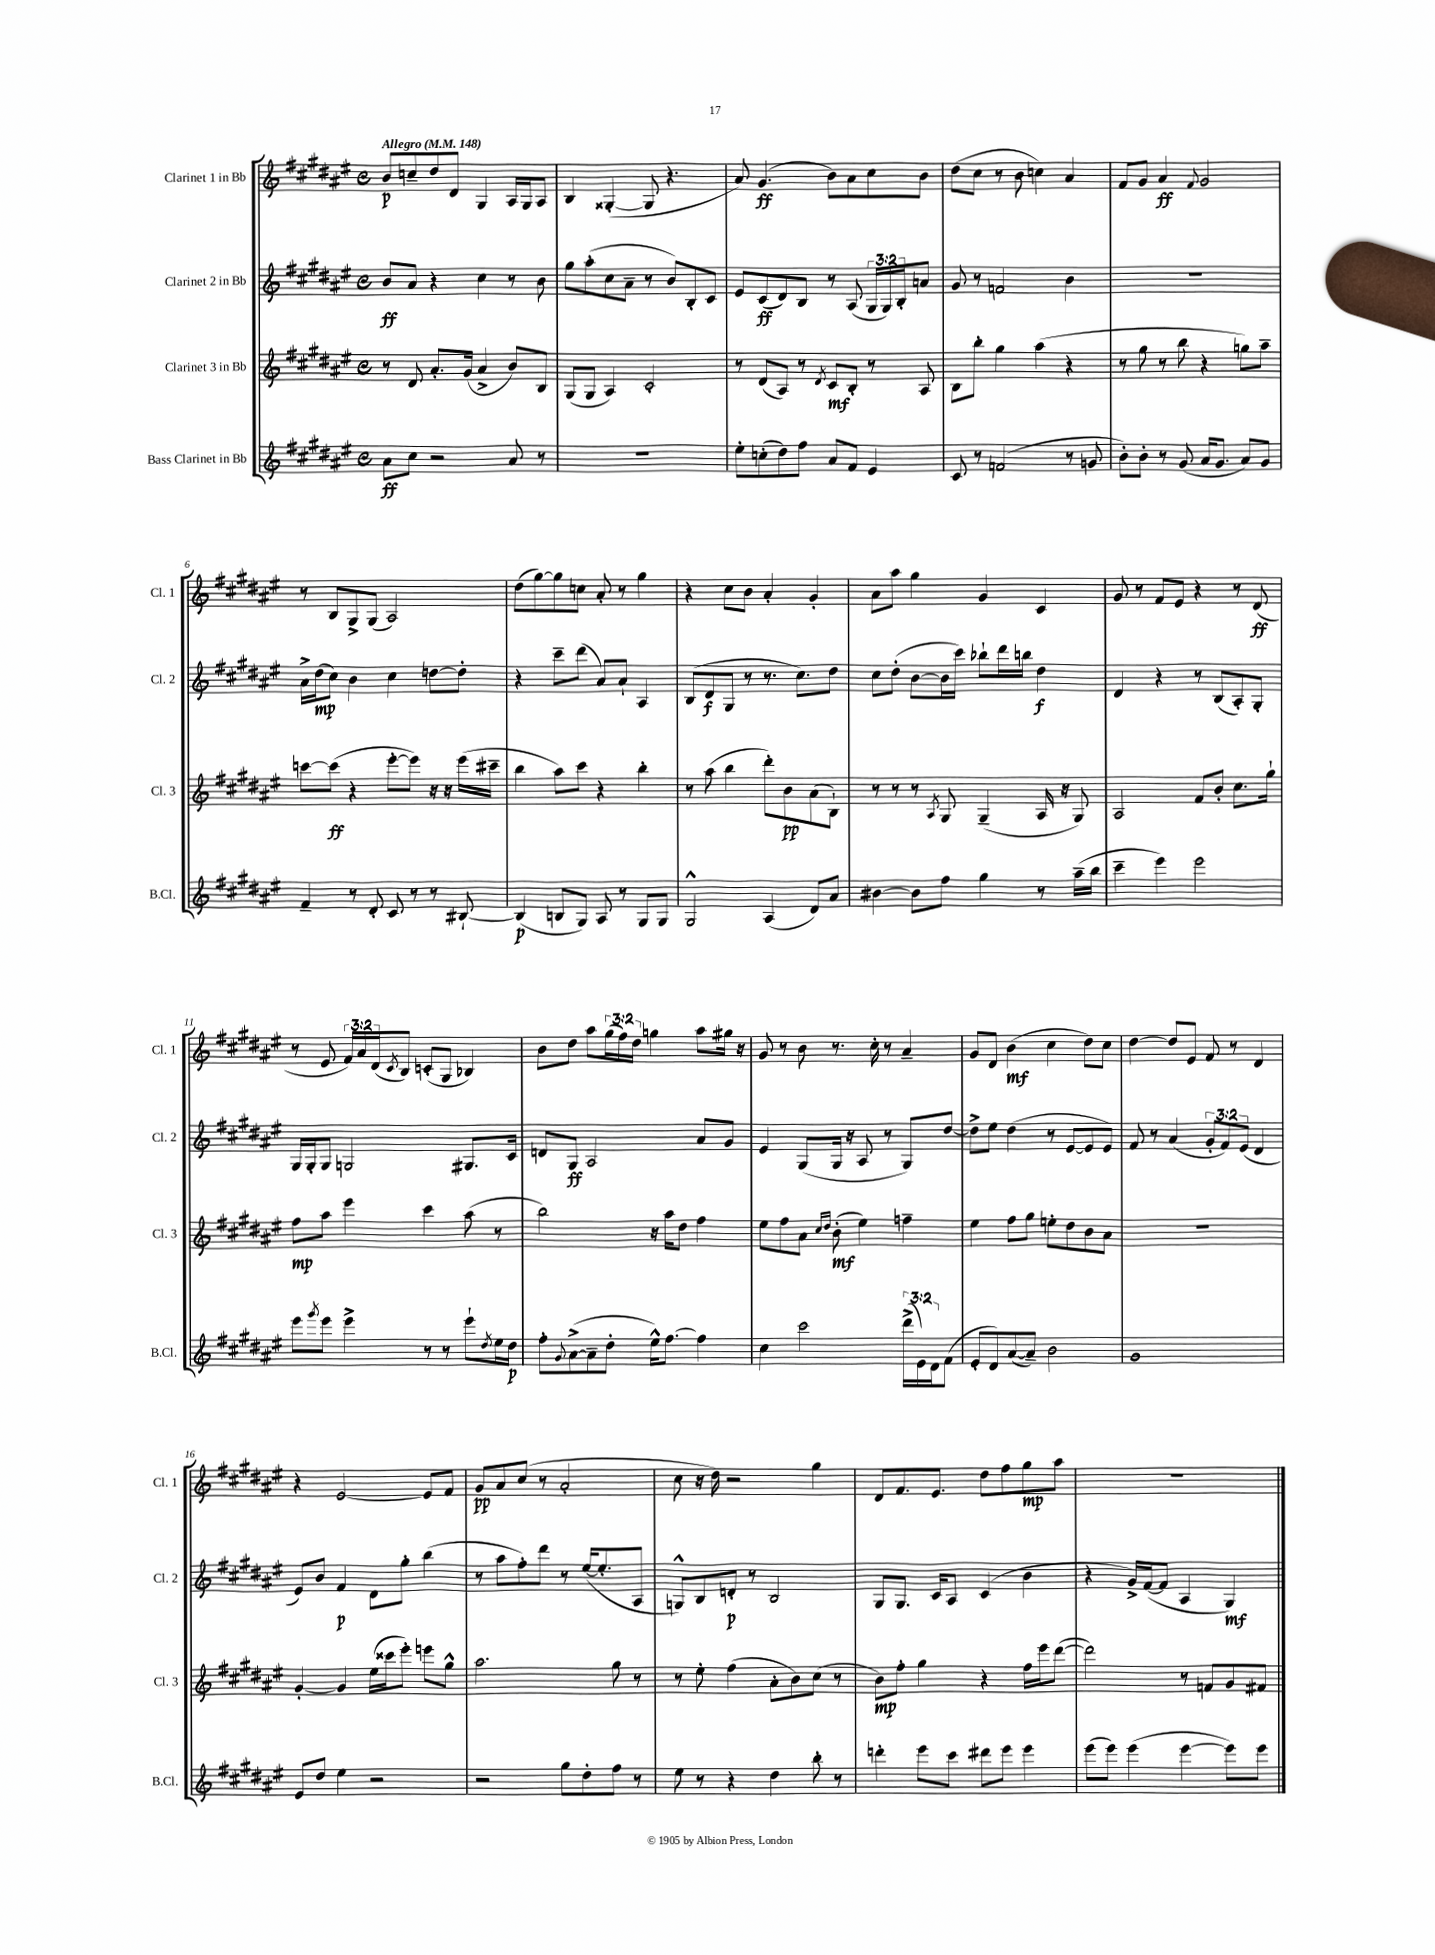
<<
\new StaffGroup <<
\new Staff = "s0" \with { instrumentName = "Clarinet 1 in Bb" shortInstrumentName = "Cl. 1" } {
    \clef treble \key fis \major \defaultTimeSignature \time 4/4 \override Staff.TupletNumber.text = #tuplet-number::calc-fraction-text \tempo "Allegro" 4 = 148
    b'8\p c''8-- dis''8 dis'8 gis4 ais16 gis16 ais8 |
    b4 gisis4~-.( gisis8 r4. |
    ais'8) gis'4.\ff( b'8) ais'8 cis''8 b'8 |
    dis''8( cis''8 r8 b'8 c''4) ais'4 |
    fis'8 gis'8 ais'4\ff \appoggiatura { fis'8 } gis'2 |
    r8 b8 gis8-> gis8( ais2) |
    dis''8( gis''8~) gis''8 c''8 ais'8-. r8 gis''4 |
    r4 cis''8 b'8 ais'4-. gis'4-. |
    ais'8 ais''8 gis''4 gis'4 cis'4 |
    gis'8 r8 fis'8 eis'8 r4 r8 dis'8\ff( |
    r8 eis'8 \tuplet 3/2 { fis'16) ais'16 dis'16( } \acciaccatura { cis'8 } b8) c'8-.( gis8 bes4) |
    b'8 dis''8 ais''8 \tuplet 3/2 { gis''16( fis''16) dis''16 } g''4 ais''8 gis''16 r16 |
    gis'8 r8 b'8 r8. cis''16-. r8 ais'4-- |
    gis'8 dis'8 b'4\mf( cis''4 dis''8) cis''8 |
    dis''4~ dis''8 eis'8 fis'8 r8 dis'4 |
    r4 eis'2~ eis'8 fis'8 |
    gis'8\pp ais'8 cis''8( r8 ais'2-. |
    cis''8 r16 dis''16) r2 gis''4 |
    dis'8 fis'8. eis'8. dis''8 fis''8 gis''8\mp ais''8 |
    r1 \bar "|." |
}
\new Staff = "s1" \with { instrumentName = "Clarinet 2 in Bb" shortInstrumentName = "Cl. 2" } {
    \clef treble \key fis \major \defaultTimeSignature \time 4/4 \override Staff.TupletNumber.text = #tuplet-number::calc-fraction-text
    b'8\ff ais'8 r4 cis''4 r8 b'8 |
    gis''8 ais''8-.( cis''8 ais'8-- r8 b'8) b8-. cis'8 |
    eis'8 cis'8\ff( dis'8) b8 r8 ais8( \tuplet 3/2 { gis16 gis16) b16-. } a'8 |
    gis'8 r8 f'2 b'4 |
    R1 |
    ais'16-> dis''16\mp( cis''8) b'4 cis''4 d''8~ d''8-. |
    r4 cis'''8-- dis'''8( ais'8) ais'8-! ais4 |
    b8( dis'8\f gis8 r8 r8. cis''8.) dis''8 |
    cis''8 dis''8-.( b'8~ b'16 cis'''16) bes''8-! dis'''16 b''16 dis''4\f |
    dis'4 r4 r8 b8( ais8-.) gis8-. |
    gis16 gis16-. gis8 g2 gis8. cis'16 |
    d'8 gis8\ff ais2 ais'8 gis'8 |
    eis'4 gis8( gis16 r16 ais8 r8 gis8) dis''8~ |
    dis''8-> eis''8 dis''4( r8 eis'8~ eis'8 eis'8) |
    fis'8 r8 ais'4( \tuplet 3/2 { gis'8-. fis'8) eis'8( } dis'4 |
    eis'8) b'8 fis'4\p dis'8 gis''8-. b''4( |
    r8 ais''8 fis''8-.) dis'''8 r8 eis''16~( eis''8.-. ais8 |
    g8-^) b8 d'8-.\p r8 b2 |
    gis8 gis8. cis'16 ais8 cis'4( b'4 |
    r4 gis'16->) fis'16~( fis'8 ais4 gis4\mf) \bar "|." |
}
\new Staff = "s2" \with { instrumentName = "Clarinet 3 in Bb" shortInstrumentName = "Cl. 3" } {
    \clef treble \key fis \major \defaultTimeSignature \time 4/4
    r8 dis'8 ais'8.-. gis'16( ais'4-> b'8) b8 |
    gis8( gis8 ais4) cis'2-. |
    r8 dis'8( ais8) r8 \acciaccatura { dis'8 } cis'8\mf b8-. r8 ais8 |
    b8 b''8-. gis''4 ais''4( r4 |
    r8 gis''8 r8 b''8 r4 g''8) ais''8-- |
    c'''8~ c'''8\ff( r4 eis'''8~-. eis'''8) r16 r16 eis'''16( cis'''16-- |
    b''4 ais''8) cis'''8 r4 b''4-. |
    r8 ais''8( b''4 dis'''8-.) b'8\pp ais'8( b8-!) |
    r8 r8 r8 \acciaccatura { ais8 } gis8 gis4--( ais16 r16 gis8) |
    ais2 fis'8 b'8-. cis''8. gis''16-! |
    fis''8\mp ais''8 eis'''4 cis'''4 ais''8( r8 |
    b''2) r16 ais''16 dis''8 fis''4 |
    eis''8 fis''8 ais'8 \grace { cis''16 dis''16 } b'8-.\mf( eis''4) f''4-- |
    eis''4 fis''8 gis''8 e''8-. dis''8 b'8 ais'8 |
    R1 |
    gis'4~-. gis'4 eis''16( cisis'''16 eis'''8-.) e'''8 gis''8-^ |
    ais''2. gis''8 r8 |
    r8 eis''8-. fis''4( ais'8-. b'8) cis''8( r8 |
    b'8\mp) fis''8-. gis''4 r4 fis''16 eis'''16 dis'''8~( |
    dis'''2) r8 f'8 gis'8 fis'8 \bar "|." |
}
\new Staff = "s3" \with { instrumentName = "Bass Clarinet in Bb" shortInstrumentName = "B.Cl." } {
    \clef treble \key fis \major \defaultTimeSignature \time 4/4 \override Staff.TupletNumber.text = #tuplet-number::calc-fraction-text
    ais'8\ff cis''8 r2 ais'8 r8 |
    R1 |
    eis''8-. c''8-.( dis''8) fis''8 ais'8 fis'8 eis'4 |
    cis'8 r8 f'2( r8 g'8 |
    b'8-.) b'8-. r8 gis'8( ais'16 gis'8. ais'8) gis'8 |
    fis'4-- r8 dis'8-. cis'8 r8 r8 bis8~-! |
    bis4\p( b8 gis8) ais8 r8 gis8 gis8 |
    gis2-^ ais4( dis'8) ais'8 |
    bis'4~ bis'8 fis''8 gis''4 r8 ais''16--( b''16 |
    cis'''4-- eis'''4) eis'''2 |
    eis'''8 \acciaccatura { gis'''8 } eis'''8 eis'''4-> r8 r8 eis'''8-! \acciaccatura { dis''8 } eis''16 dis''16\p |
    fis''8-. \appoggiatura { gis'8 } ais'8~->( ais'8-- dis''8-. eis''16-^) fis''8.~ fis''4 |
    cis''4 cis'''2 \tuplet 3/2 { dis'''16->( eis'16) dis'16 } fis'8( |
    eis'8-. dis'8) ais'8~( ais'8--) b'2 |
    gis'1 |
    eis'8 dis''8 eis''4 r2 |
    r2 gis''8 dis''8-. fis''8 r8 |
    eis''8 r8 r4 dis''4 b''8-. r8 |
    d'''4-. eis'''8 cis'''8 dis'''8 eis'''8 eis'''4 |
    eis'''8( eis'''8) eis'''4( eis'''4~ eis'''8) eis'''8 \bar "|." |
}
>>
>>
